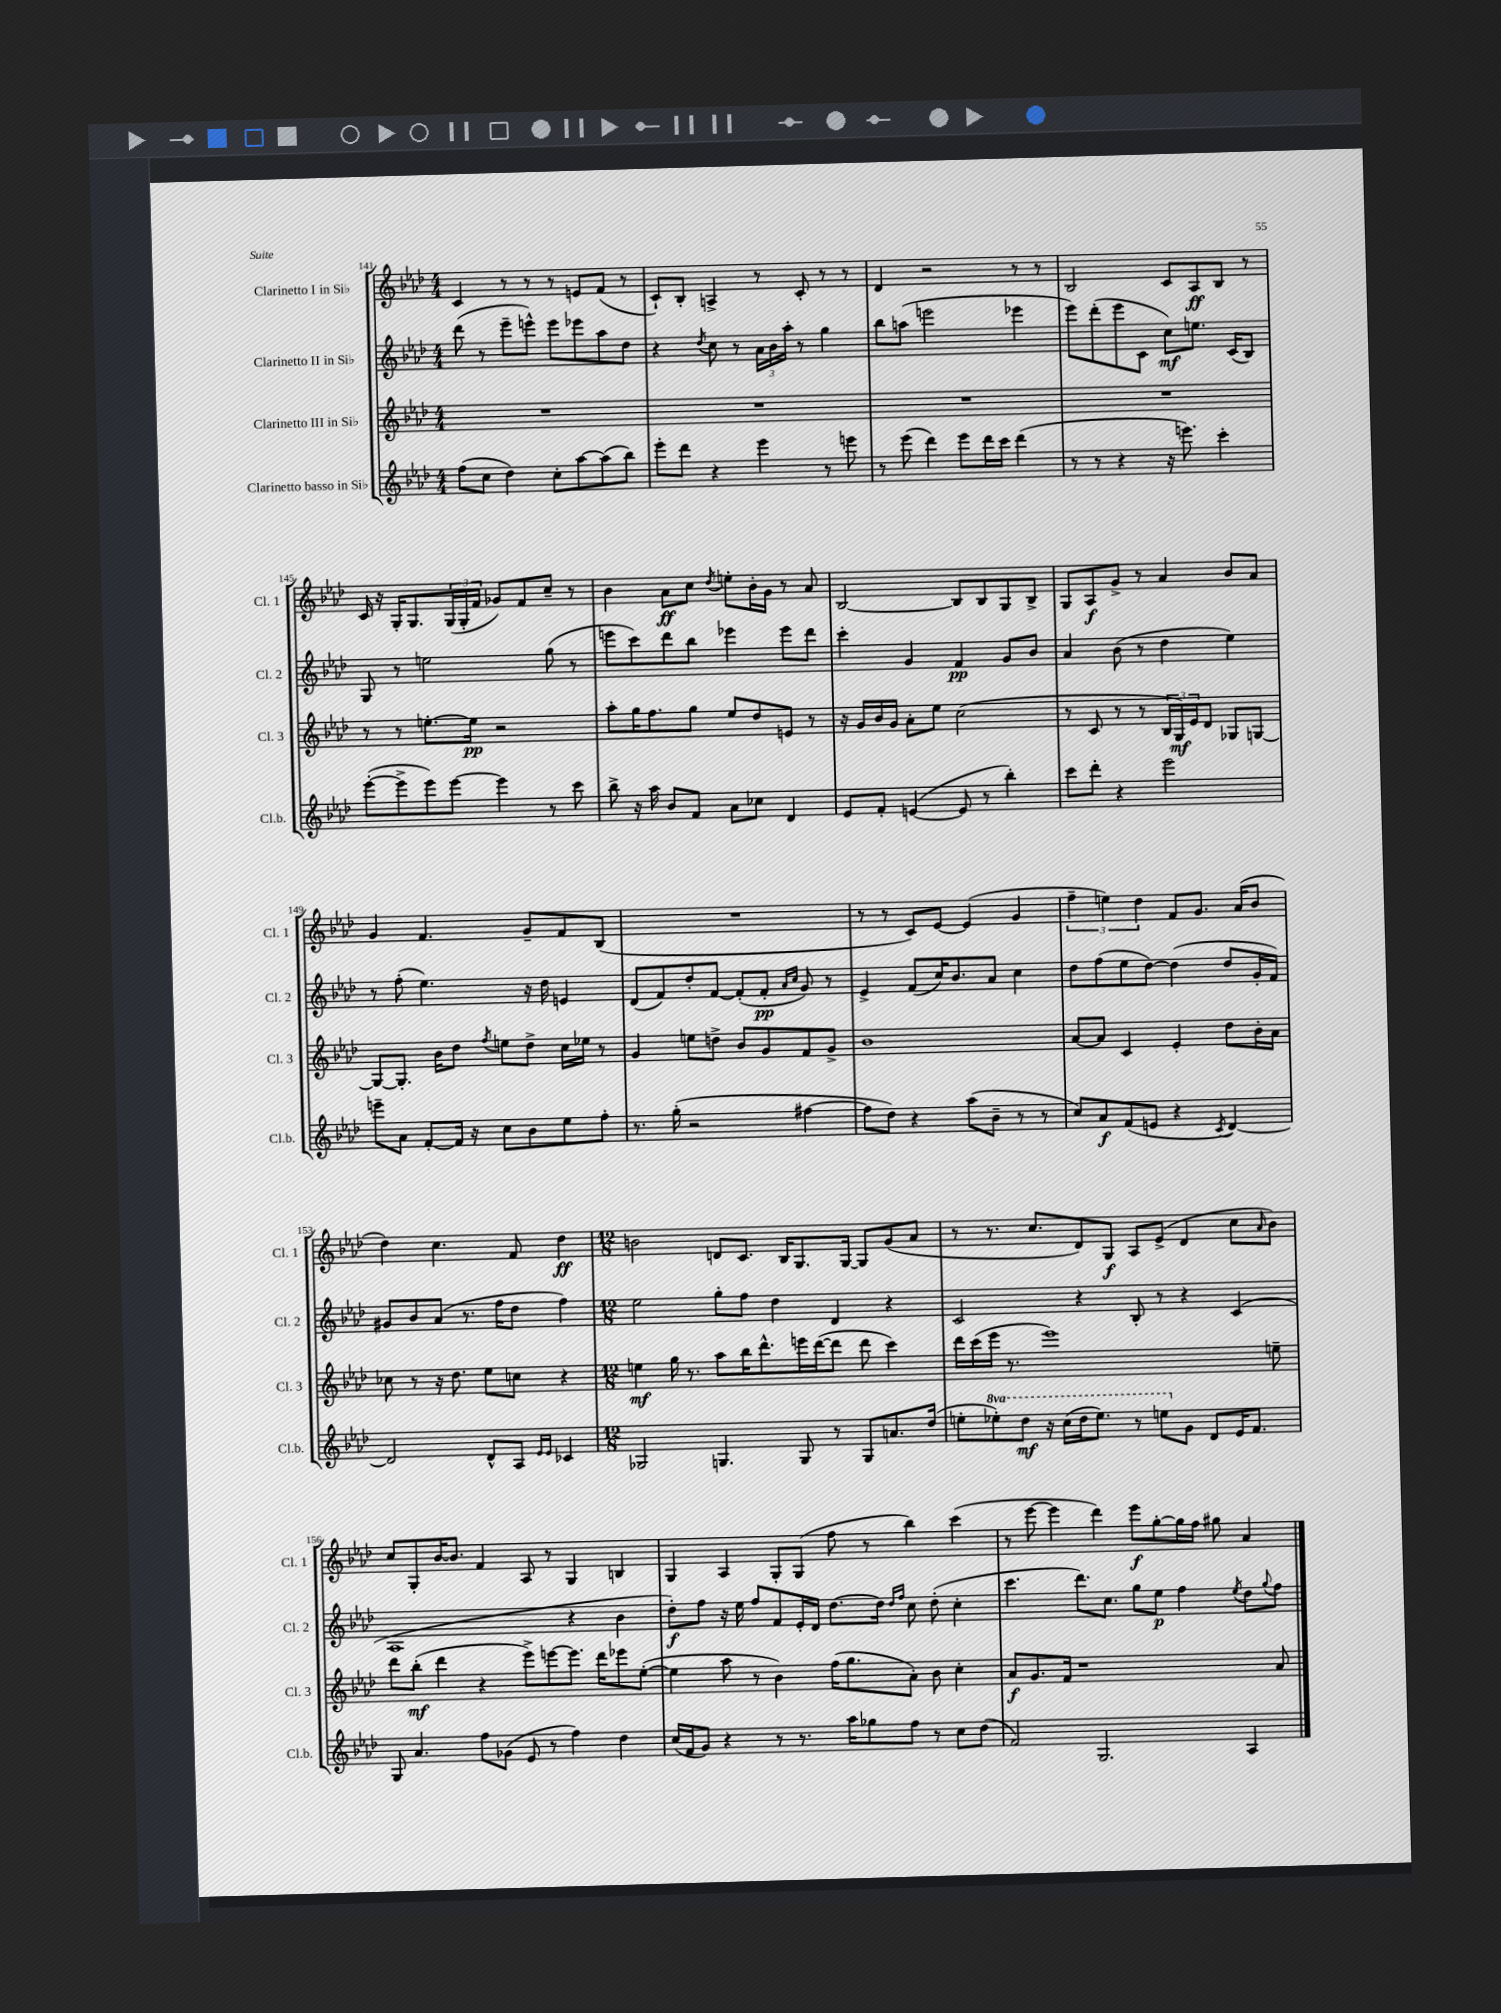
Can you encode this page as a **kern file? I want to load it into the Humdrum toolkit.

**kern	**kern	**kern	**kern
*staff4	*staff3	*staff2	*staff1
*clefG2	*clefG2	*clefG2	*clefG2
*k[b-e-a-d-]	*k[b-e-a-d-]	*k[b-e-a-d-]	*k[b-e-a-d-]
*M4/4	*M4/4	*M4/4	*M4/4
(8ff	1r	(8ddd-	4c
8cc	.	8r	.
4dd-)	.	8eee-~	8r
.	.	8eee^^)	8r
8cc'	.	8eee	8r
[8aa-	.	8eee-	8e
(8aa-]	.	8aa-	(8f
8bb-)	.	8dd-	8r
=	=	=	=
8eee-'	1r	4r	8c`)
8ddd-	.	.	8B-'
.	.	8qdd-	.
4r	.	8cc	4A^
.	.	8r	.
4eee-	.	24a-	8r
.	.	24b-	.
.	.	24aa-'	.
.	.	8r	8c'
8r	.	4gg	8r
8eee	.	.	8r
=	=	=	=
8r	1r	8bb-	4d-
(8eee-	.	(8aa	.
4ddd-)	.	2eee	2r
8eee-	.	.	.
16ddd-	.	.	.
16ccc	.	.	.
(4ddd-	.	4eee-	8r
.	.	.	8r
=	=	=	=
8r	1r	8eee-)	2B-
8r	.	(8ddd-'	.
4r	.	8eee-	.
.	.	8c	.
16r	.	8cc)	8c
8.eee)	.	.	.
.	.	8.ee	8A-
4ccc'	.	.	8B-
.	.	(16c	.
.	.	8B-)	8r
=	=	=	=
([8eee-'	8r	8G	16c
.	.	.	16r
8eee-^]	8r	8r	16G'
.	.	.	8.G
8eee-)	[8.ee'	2ee	.
[8eee-	.	.	(24G
.	.	.	24G'
.	16ee]	.	.
.	.	.	24f
4eee-]	2r	.	8g-)
.	.	.	8f
8r	.	(8gg	8cc~
8ccc	.	8r	8r
=	=	=	=
8bb-^	8aa-'	8eee	4b-
16r	16gg	8ccc)	.
16aa-	8.ff	.	.
8b-	.	8ddd-	8a-
8f	8gg	8bb-	8cc
.	.	.	8qdd-
8a-	8ee-	4eee-	8ee'
8cc-	8dd-	.	16b-'
.	.	.	16g
4d-	8e	8eee-	8r
.	8r	8ddd-	8a-
=	=	=	=
8e-	16r	4ccc'	[2B-
.	16g	.	.
8f'	16b-	.	.
.	16g	.	.
([4e	8a-'	4g	.
.	8ee-	.	.
8e]	(2cc	4f	8B-]
8r	.	.	8B-
4bb-')	.	8g	8G
.	.	8b-	8B-^
=	=	=	=
8ccc	8r	4a-	8G
8ddd-'	8c	.	8A-
4r	8r	(8b-	8g^
.	8r	8r	8r
2eee-	24B-	4dd-	4a-
.	24G)	.	.
.	24e-	.	.
.	8d-	.	.
.	8G-	4ee-)	8b-
.	[8G	.	8a-
=	=	=	=
8eee~	8G_	8r	4g
8a-	8.G']	(8ff'	.
[8f'	.	4.ee-)	4.f
.	16b-	.	.
16f]	8dd-	.	.
16r	.	.	.
.	8qff	.	.
8cc	8ee	.	.
8b-	8dd-^	16r	8g~
.	.	16dd-	.
8ee-	16cc	4e	8f
.	16ee-	.	.
8ff'	8r	.	(8B-
=	=	=	=
8.r	4g	(8d-	1r
.	.	8f)	.
(16gg'	.	.	.
2r	8ee	8dd-'	.
.	8dd^	[8f	.
.	8b-	(8f']	.
.	8g	8f'	.
.	.	16qqa-	.
.	.	16qqcc	.
[4ff#	8f	8g)	.
.	8g^	8r	.
=	=	=	=
8ff#]	1b-	4e-^	8r
8dd-)	.	.	8r
4r	.	(8f	8c)
.	.	16cc)	[8e-
.	.	8.b-	.
(8aa-	.	.	(4e-]
8b-~	.	8a-	.
8r	.	4cc	4g
8r	.	.	.
=	=	=	=
8cc)	[8a-	8dd-	6ff~
8a-	8a-]	(8ff	.
.	.	.	6ee)
(8f	4c	8ee-	.
.	.	.	6dd-
8e	.	[8dd-)	.
4r	4e-'	(4dd-]	8f
.	.	.	8.g
8qc	.	.	.
[4d-)	8dd-	8dd-	.
.	.	.	(16a-
.	16b-'	16g'	8b-
.	16a-	16f)	.
=	=	=	=
2d-]	8cc-	8g#	4dd-)
.	8r	8b-	.
.	16r	(8a-	4.cc
.	8.dd-	.	.
.	.	8.r	.
8d-^^	8ee-	.	.
.	.	16ff	.
8A-	8cc	8dd-	8f
16qqe-	.	.	.
16qqe-	.	.	.
4c-	4r	4ff)	4dd-
=	=	=	=
*M12/8	*M12/8	*M12/8	*M12/8
2G-	4ee	2ee-	2b
.	16gg	.	.
.	8.r	.	.
4.G	8aa-	8gg'	8d
.	16bb-	8ff	8.c
.	8.ddd-^^	.	.
.	.	4dd-	.
.	.	.	16B-
8G	16eee	.	8.G
.	([16ddd-	.	.
8r	8ddd-]	4d-	.
.	.	.	[16G
8G	8ddd-	.	8G]
8.a	4ccc)	4r	(8g
.	.	.	8a-
(16dd-	.	.	.
=	=	=	=
8ee'	16ddd-	2c	8r
.	(16ccc	.	.
8eee-')	16eee-	.	8.r
.	8.r	.	.
8ddd-	.	.	.
.	.	.	8.cc
16r	1eee-)	.	.
(16ccc	.	.	.
16ddd-	.	4r	8d-)
8.eee-)	.	.	.
.	.	.	8G
8r	.	8B-'	8A-
8eee	.	8r	(8e-^
8g	.	4r	4d-
8d-	.	.	.
16e-	.	(4c	8cc
8.f	.	.	.
.	.	.	16qqa-
.	8ee~	.	8b-)
=	=	=	=
8G	8ddd-	1A-	8cc
4.a-	(8bb-'	.	8G'
.	4ddd-	.	[16b-
.	.	.	8.b-]
8ff	4r	.	4f
(8g-	.	.	.
8e-	8eee-^)	.	8A-
8r	[8eee	.	8r
4ff)	8.eee]	4r	4G
.	16ddd-	.	.
4dd-	8eee-	4b-	4B
.	([8ee-'	.	.
=	=	=	=
(16cc	4ee-]	8dd-')	4G
16f	.	.	.
8g)	.	8ff	.
4r	8aa-	16r	4A-
.	.	16ee-	.
.	8r	8ff	.
8r	4b-)	8f	8G'
8.r	.	16e-'	(8G
.	.	16d-	.
.	(16ff	[8.dd-	8ff
16aa-	8.gg	.	.
8gg-	.	.	8r
.	.	16dd-]	.
.	.	16qqdd-	.
.	.	16qqff	.
8ff	8a-')	8cc	4bb-)
8r	8b-	(8dd-'	.
8cc	4cc'	4cc'	(4ccc
(8dd-	.	.	.
=	=	=	=
2f)	8a-	4.ccc	8r
.	8.g	.	[8eee-
.	.	.	4eee-]
.	16f	.	.
.	1r	8.ddd-)	.
2.G	.	.	4ddd-)
.	.	8.cc	.
.	.	8gg	8eee-
.	.	8ee-	[8gg'
.	.	4ff	16gg]
.	.	.	16ff
.	.	.	8gg#
.	.	8qee-	.
4A-	.	8dd-	4a-
.	.	8qqgg	.
.	8a-	8ff	.
==	==	==	==
*-	*-	*-	*-
